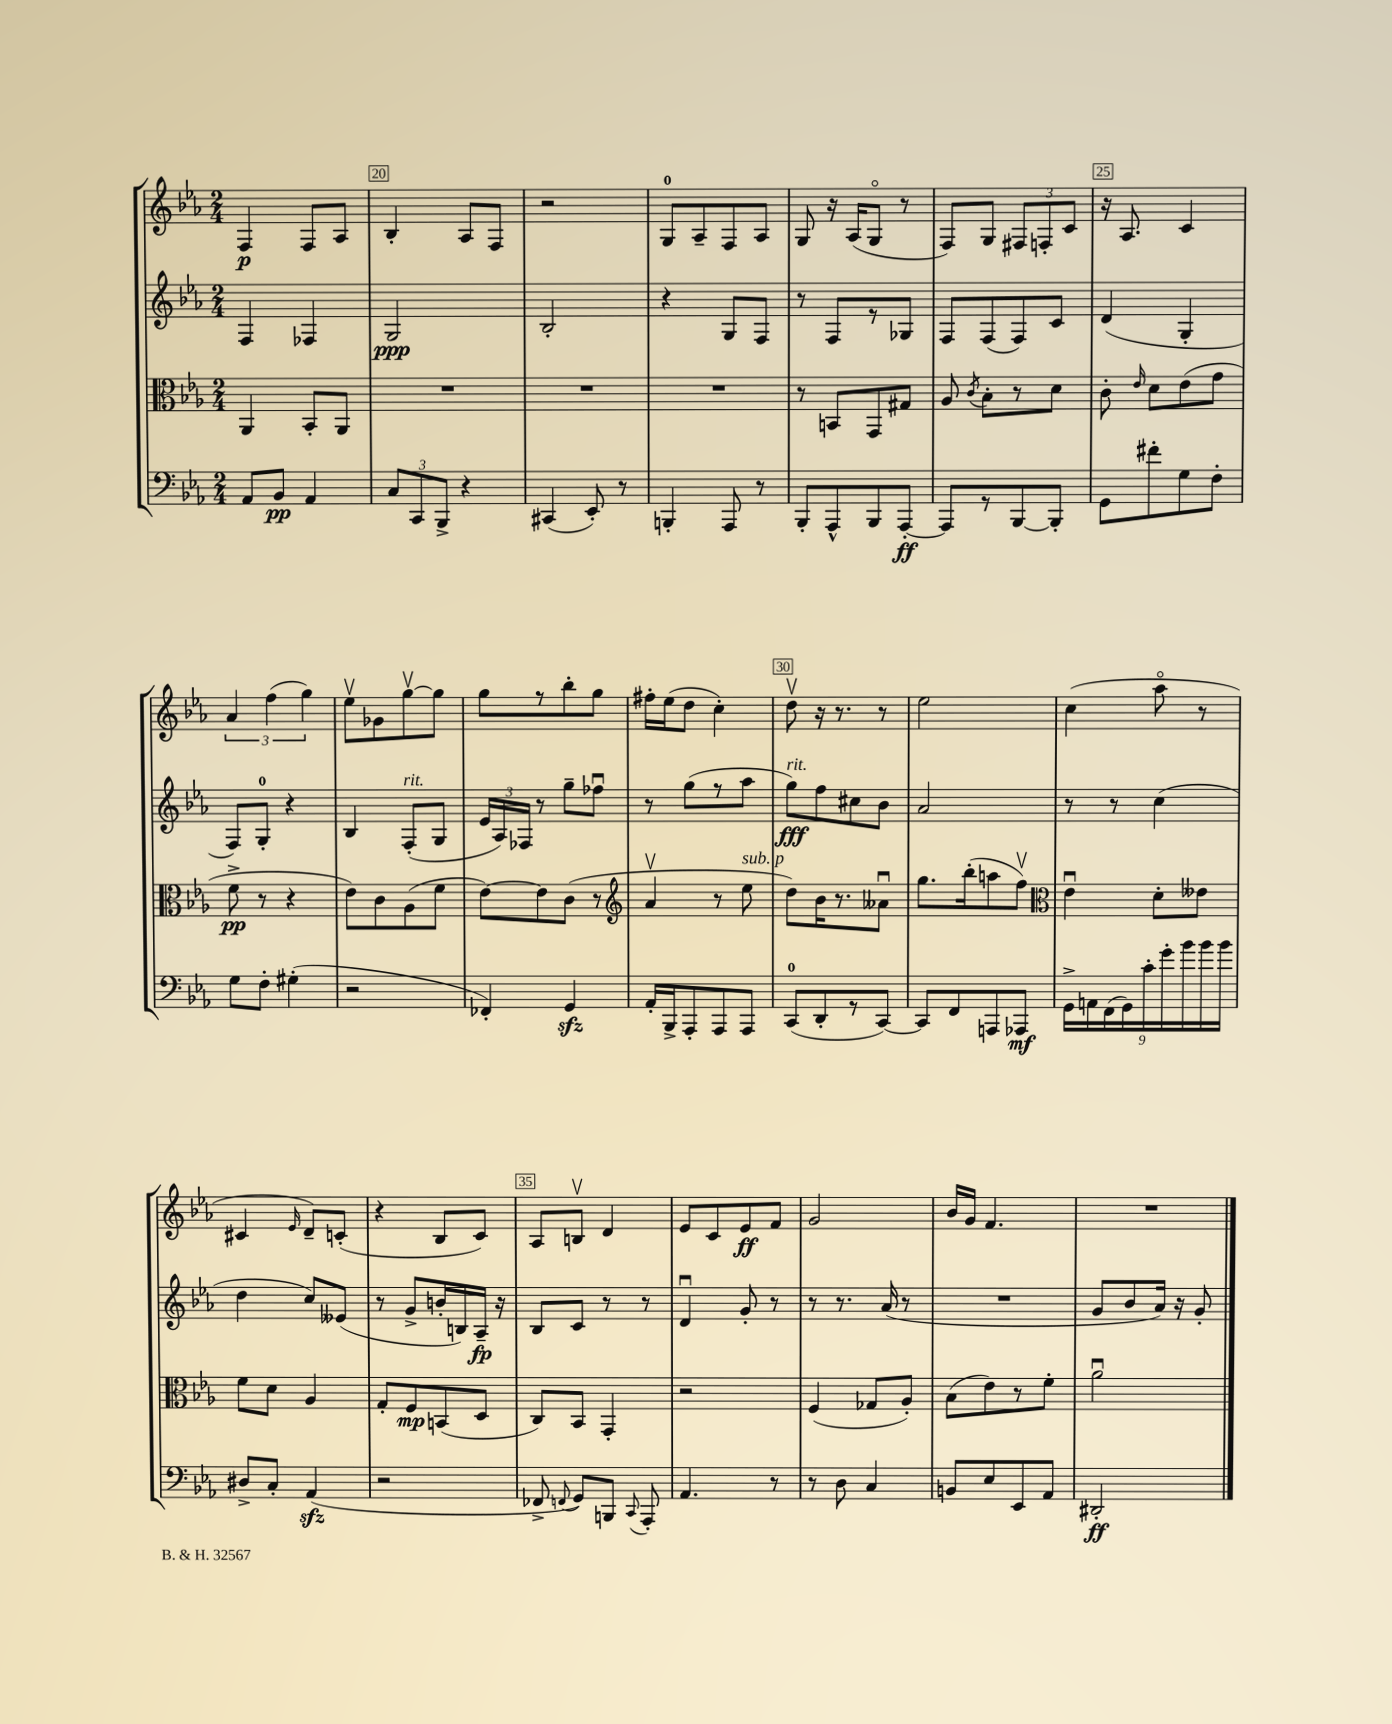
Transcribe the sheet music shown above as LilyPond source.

<<
\new StaffGroup <<
\new Staff = "s0" {
    \clef treble \key ees \major \numericTimeSignature \time 2/4
    \autoBeamOff f4\p f8[ aes8] |
    bes4-. aes8[ f8] |
    r2 |
    g8[-0 aes8-- f8 aes8] |
    g8 r16 aes16[( g8]\flageolet r8 |
    f8[) g8] \tuplet 3/2 { fis8[ f8-. c'8] } |
    r16 aes8. c'4 |
    \tuplet 3/2 { aes'4 f''4( g''4) } |
    ees''8[\upbow ges'8 g''8~\upbow g''8] |
    g''8[ r8 bes''8-. g''8] |
    fis''16[-. ees''16( d''8] c''4-.) |
    d''8\upbow r16 r8. r8 |
    ees''2 |
    c''4( aes''8\flageolet r8 |
    cis'4 \grace { ees'16 } d'8[--) c'8]-.( |
    r4 bes8[ c'8]) |
    aes8[ b8]\upbow d'4 |
    ees'8[ c'8 ees'8\ff f'8] |
    g'2 |
    bes'16[ g'16] f'4. |
    R2 \bar "|." |
}
\new Staff = "s1" {
    \clef treble \key ees \major \numericTimeSignature \time 2/4
    \autoBeamOff f4 fes4 |
    g2\ppp |
    bes2-. |
    r4 g8[ f8] |
    r8 f8[ r8 ges8] |
    f8[ f8( f8) c'8] |
    d'4( g4-. |
    f8[) g8]-0-. r4 |
    bes4 f8[-.^\markup { \italic "rit." }( g8] |
    \tuplet 3/2 { ees'16[ aes16) fes16] } r8 g''8[-- fes''8]\downbow |
    r8 g''8[( r8 aes''8] |
    g''8[\fff^\markup { \italic "rit." }) f''8 cis''8 bes'8] |
    aes'2 |
    r8 r8 c''4( |
    d''4 c''8[) eeses'8]( |
    r8 g'8[-> b'16-. b16) aes16]--\fp r16 |
    bes8[ c'8] r8 r8 |
    d'4\downbow g'8-. r8 |
    r8 r8. aes'16( r8 |
    R2 |
    g'8[ bes'8 aes'16]) r16 g'8-. \bar "|." |
}
\new Staff = "s2" {
    \clef alto \key ees \major \numericTimeSignature \time 2/4
    \autoBeamOff aes,4 bes,8[-. aes,8] |
    R2 |
    R2 |
    R2 |
    r8 b,8[ g,8 gis8] |
    aes8 \acciaccatura { c'8 } bes8[-. r8 d'8] |
    c'8-. \grace { ees'16 } d'8[ ees'8( g'8] |
    f'8->\pp r8 r4 |
    ees'8[) c'8 aes8( f'8] |
    ees'8[~) ees'8 c'8]( r8 |
    \clef treble aes'4\upbow r8 ees''8^\markup { \italic "sub. p" } |
    d''8[) bes'16 r8. aeses'8]\downbow |
    g''8.[ bes''16-.( a''8 f''8]\upbow) |
    \clef alto ees'4\downbow d'8[-. eeses'8] |
    f'8[ d'8] aes4 |
    g8[-. f8\mp b,8( d8] |
    c8[) bes,8] g,4-. |
    r2 |
    f4( ges8[ aes8]-.) |
    bes8[( ees'8) r8 f'8]-. |
    aes'2\downbow \bar "|." |
}
\new Staff = "s3" {
    \clef bass \key ees \major \numericTimeSignature \time 2/4
    \autoBeamOff aes,8[ bes,8]\pp aes,4 |
    \tuplet 3/2 { c8[ c,8 bes,,8]-> } r4 |
    cis,4( ees,8-.) r8 |
    b,,4-. aes,,8 r8 |
    bes,,8[-. aes,,8-^ bes,,8 aes,,8]~-.\ff |
    aes,,8[ r8 bes,,8~ bes,,8]-. |
    g,8[ fis'8-. g8 f8]-. |
    g8[ f8]-. gis4-.( |
    r2 |
    fes,4-.) g,4\sfz |
    aes,16[-. bes,,16-> aes,,8-. aes,,8 aes,,8] |
    c,8[-0( d,8-. r8 c,8]~) |
    c,8[ f,8 a,,8 aes,,8]\mf |
    \tuplet 9/8 { g,16[-> a,16 f,16( g,16) c'16-. g'16-. bes'16 bes'16 bes'16] } |
    dis8[-> c8]-. aes,4\sfz( |
    r2 |
    fes,8-> \appoggiatura { f,8 } g,8[) b,,8] \appoggiatura { c,8 } aes,,8-. |
    aes,4. r8 |
    r8 d8 c4 |
    b,8[ ees8 ees,8 aes,8] |
    dis,2-.\ff \bar "|." |
}
>>
>>
\layout { \context { \Score currentBarNumber = #19 \override BarNumber.break-visibility = ##(#f #t #t) barNumberVisibility = #(every-nth-bar-number-visible 5) \override BarNumber.stencil = #(make-stencil-boxer 0.1 0.3 ly:text-interface::print) } }
